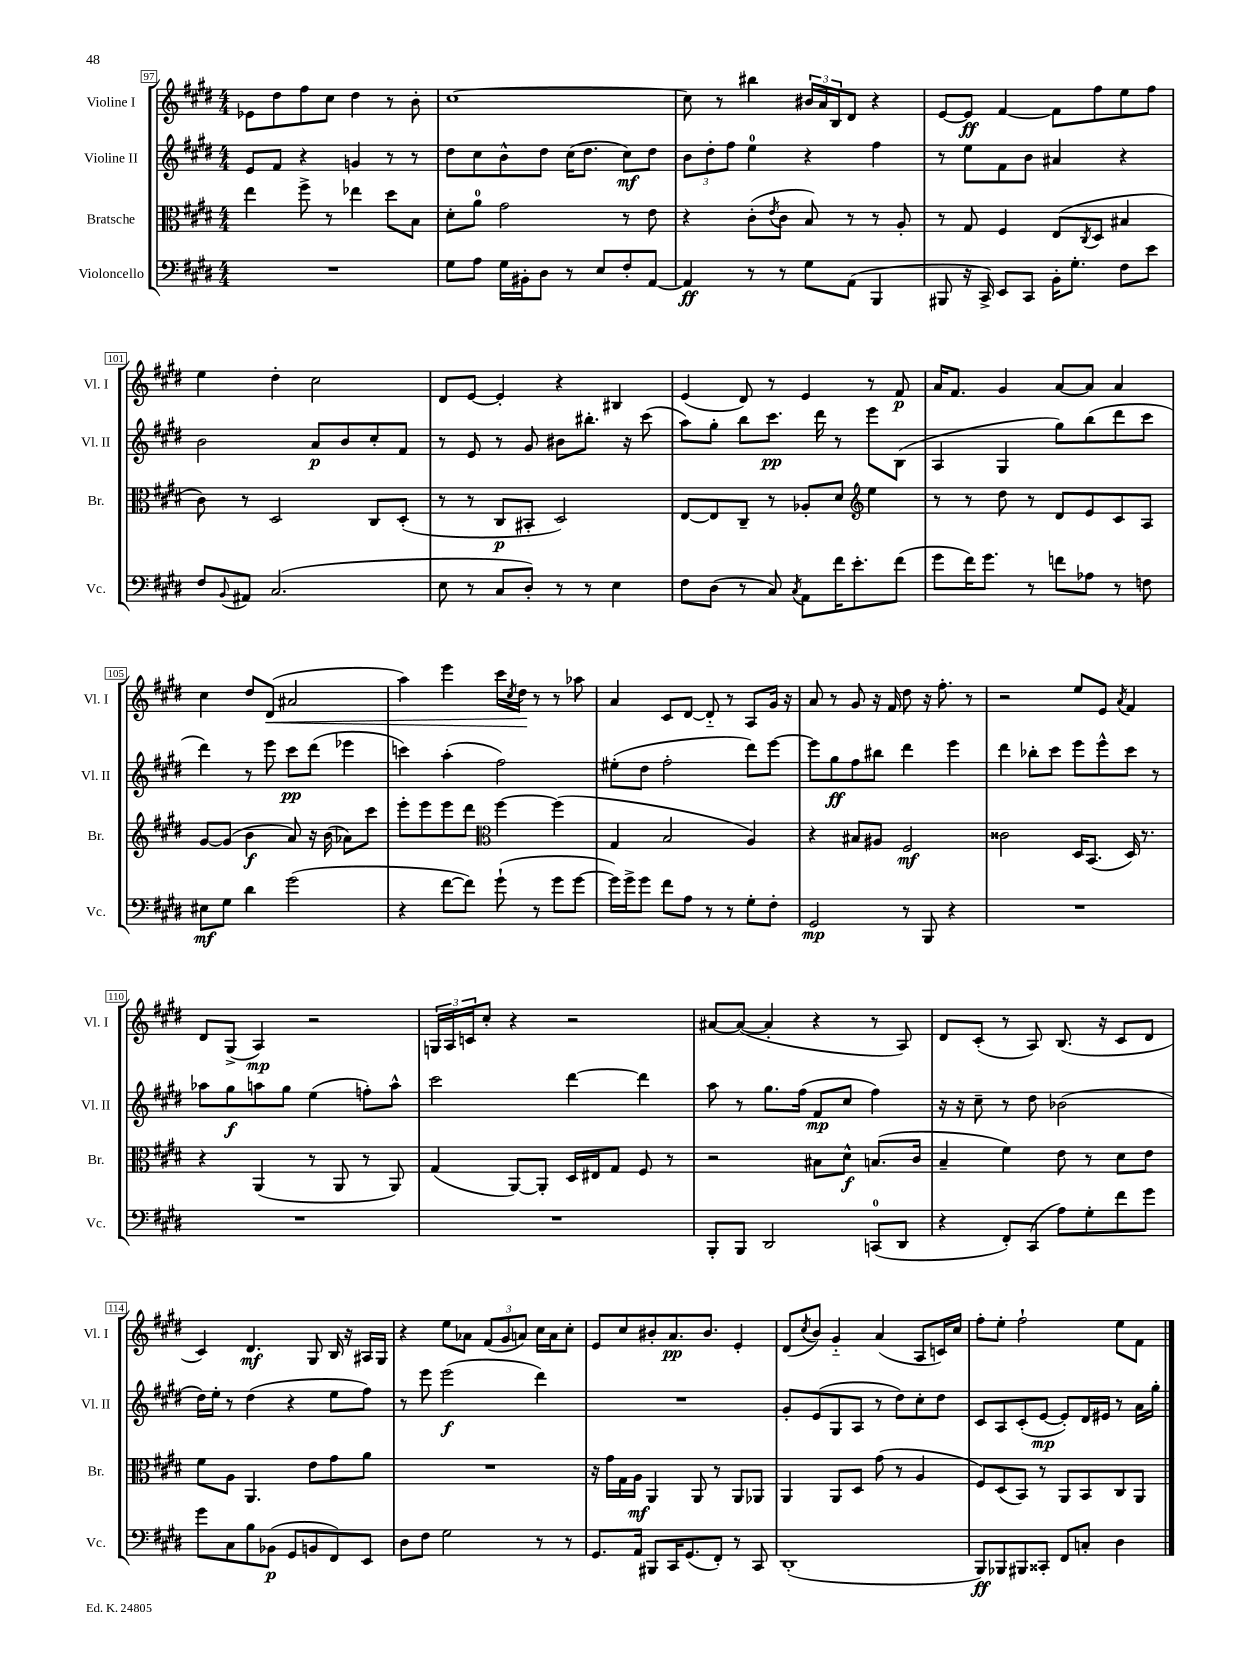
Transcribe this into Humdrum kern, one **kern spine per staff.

**kern	**kern	**kern	**kern
*staff4	*staff3	*staff2	*staff1
*clefF4	*clefC3	*clefG2	*clefG2
*k[f#c#g#d#]	*k[f#c#g#d#]	*k[f#c#g#d#]	*k[f#c#g#d#]
*M4/4	*M4/4	*M4/4	*M4/4
1r	4ee\	8e/L	8e-\L
.	.	8f#/J	8dd#\
.	8ff#^\	4r	8ff#\
.	8r	.	8cc#\J
.	4ee-\	4g/	4dd#\
.	8dd#\L	8r	8r
.	8B\J	8r	8b'\
=	=	=	=
8G#\L	8d#'\L	8dd#\L	[1cc#
8A\J	8a\J	8cc#\	.
16G#\LL	2g#\	8b^^\	.
16BB#'\J	.	.	.
8D#\J	.	8dd#\J	.
8r	.	(16cc#\LK	.
.	.	8.dd#\J	.
8E/L	.	.	.
8F#'/	8r	8cc#\L)	.
[8AA/J	8e\	8dd#\J	.
=	=	=	=
4AA/]	4r	12b\L	8cc#\]
.	.	12dd#'\	.
.	.	.	8r
.	.	12ff#\J	.
8r	(8c#'\L	4ee\	4bb#\
.	8qe/	.	.
8r	8c#\J	.	.
8G#\L	8B/)	4r	24b#/LL
.	.	.	24a/
.	.	.	24B/J
(8AA\J	8r	.	8d#/J
4BBB/	8r	4ff#\	4r
.	8A'/	.	.
=	=	=	=
8BBB#/	8r	8r	[8e/L
16r	8G#/	8ee\L	8e/]J
16CC#^/)	.	.	.
8EE/L	4F#/	8f#\	[4f#/
8CC#/J	.	8b\J	.
16BB'\LK	(8E/L	4a#/	8f#\]L
8.G#'\J	.	.	.
.	8qC#/	.	.
.	8D#/J	.	8ff#\
8F#\L	4B#/	4r	8ee\
8e\J	.	.	8ff#\J
=	=	=	=
8F#/L	8c#\)	2b\	4ee\
8qqBB/	.	.	.
8AA#/J	8r	.	.
(2.C#/	2D#/	.	4dd#'\
.	.	8a/L	2cc#\
.	.	8b/	.
.	8C#/L	8cc#'/	.
.	(8D#'/J	8f#/J	.
=	=	=	=
8E\	8r	8r	8d#/L
8r	8r	8e/	[8e/J
8C#/L	8C#/L	8r	4e'/]
8D#'/J)	8BB#'/J	8g#/	.
8r	2D#/)	8b#\L	4r
8r	.	8.bb#'\J	.
4E\	.	.	4B#/
.	.	16r	.
.	.	(8ccc#\	.
=	=	=	=
8F#\L	[8E/L	8aa\L)	(4e/
(8D#\J	8E/]	8gg#'\J	.
8r	8C#~/J	8bb\L	8d#/)
8C#/)	8r	8.ccc#\J	8r
8qC#/	.	.	.
8AA\L	8A-'/L	.	4e/
.	.	16ddd#\	.
16f#\K	8d#/J	8r	.
8.e'\	.	.	.
*	*clefG2	*	*
.	4ee\	8eee\L	8r
(8f#\J	.	(8B\J	8f#/
=	=	=	=
8g#\L	8r	4A/	16a/LK
.	.	.	8.f#/J
16f#\K)	8r	.	.
8.g#\J	.	.	.
.	8dd#\	4G#/	4g#/
8r	8r	.	.
8f\L	8d#/L	8gg#\L)	[8a/L
8A-\J	8e/	(8bb\	8a/]J
8r	8c#/	8ddd#\	4a/
8F\	8A/J	8ccc#\J	.
=	=	=	=
8E#\L	[8g#/L	4ddd#\)	4cc#\
8G#\J	(8g#/]J	.	.
4d#\	4b\	8r	8dd#/L
.	.	8eee\	(8d#/J
(2g#\	8a/)	8ccc#\L	2a#/
.	16r	(8ddd#\J	.
.	(16b\	.	.
.	8a-\L)	4eee-\	.
.	8ccc#\J	.	.
=	=	=	=
4r	8eee'\L	4ccc\)	4aa\)
.	8eee\	.	.
[8f#\L	8eee\	(4aa'\	4eee\
8f#\]J)	8ddd#\J	.	.
*	*clefC3	*	*
(8g#`\	[4ff#\	2ff#\)	16ccc#\LL
.	.	.	8qcc#/
.	.	.	16dd#\JJ
8r	.	.	8r
8g#\L	(4ff#\]	.	8r
[8g#\J	.	.	8aa-\
=	=	=	=
16g#\]LL)	4G#/	(8ee#'\L	4a/
16g#^\J	.	.	.
8g#\J	.	8dd#\J	.
8f#\L	2B/	2ff#'\	8c#/L
8A\J	.	.	[8d#/J
8r	.	.	8d#'~/]
8r	.	.	8r
8G#'\L	4A/)	8ddd#\L)	8A/L
8F#'\J	.	[8eee\J	16g#/Jk
.	.	.	16r
=	=	=	=
2GG#/	4r	8eee\]L	8a/
.	.	8gg#\	8r
.	8B#/L	8ff#\	8g#/
.	8A#/J	8bb#\J	16r
.	.	.	16f#/
8r	2F#/	4ddd#\	8dd#\
8BBB/	.	.	16r
.	.	.	8.ff#'\
4r	.	4eee\	.
.	.	.	8r
=	=	=	=
1r	2c##\	4ddd#\	2r
.	.	8bb-'\L	.
.	.	8ccc#\J	.
.	16D#/LK	8eee\L	8ee/L
.	(8.BB/J	.	.
.	.	8eee^^\	8e/J
.	.	.	8qa/
.	16D#/)	8ccc#\J	4f#/
.	8.r	.	.
.	.	8r	.
=	=	=	=
1r	4r	8aa-\L	8d#/L
.	.	8gg#\	(8G#^/J
.	(4AA/	8aa\	4A/)
.	.	8gg#\J	.
.	8r	(4ee\	2r
.	8AA/	.	.
.	8r	8ff'\L)	.
.	8AA/)	8aa^^\J	.
=	=	=	=
1r	(4G#/	2ccc#\	24G/LL
.	.	.	24A/
.	.	.	24c/J
.	.	.	8cc#'/J
.	[8AA/L)	.	4r
.	8AA'/]J	.	.
.	16D#/LL	[4ddd#\	2r
.	16E#/J	.	.
.	8G#/J	.	.
.	8F#/	4ddd#\]	.
.	8r	.	.
=	=	=	=
8BBB'/L	2r	8aa\	[8a#/L
8BBB/J	.	8r	(8a#/_J
2DD#/	.	8.gg#\L	4a#'/]
.	.	(16ff#\Jk	.
.	8B#\L	8f#/L	4r
.	8d#^^\J	8cc#/J	.
(8CC/L	(8.B/L	4ff#\)	8r
8DD#/J	.	.	8A/)
.	16c#/Jk	.	.
=	=	=	=
4r	4B~/	16r	8d#/L
.	.	16r	.
.	.	8cc#~\	(8c#'/J
8FF#'/L)	4f#\)	8r	8r
(8CC#/J	.	8dd#\	8A/)
8A\L)	8e\	(2b-\	(8.B/
8G#'\	8r	.	.
.	.	.	16r
8f#\	8d#\L	.	8c#/L
8g#\J	8e\J	.	8d#/J
=	=	=	=
8g#\L	8f#\L	16dd#\LL)	4c#/)
.	.	16ee'\JJ	.
8C#\	8A\J	8r	.
8B\	4.AA/	(4dd#\	4.d#/
(8BB-\J	.	.	.
8GG#/L	.	4r	.
8BB/	8e\L	.	8G#/
8FF#/)	8g#\	8ee\L	16B/
.	.	.	16r
8EE/J	8a\J	8ff#\J)	16A#/LL
.	.	.	16G#/JJ
=	=	=	=
8D#\L	1r	8r	4r
8F#\J	.	8eee\	.
2G#\	.	(2eee\	8ee\L
.	.	.	8a-\J
.	.	.	(12f#/L
.	.	.	12g#/
.	.	.	12a/J)
8r	.	4ddd#\)	16cc#\LL
.	.	.	16a\J
8r	.	.	8cc#'\J
=	=	=	=
8.GG#/L	16r	1r	8e/L
.	16g#\LL	.	.
.	16G#\	.	8cc#/
16AA/Jk	16A\JJ	.	.
8BBB#/L	4AA/	.	8b#'/
16CC#/K	.	.	8.a/
(8.GG#/	.	.	.
.	8AA/	.	.
.	.	.	8.b#/J
8FF#'/J)	8r	.	.
8r	8AA/L	.	4e'/
8CC#/	8AA-/J	.	.
=	=	=	=
(1DD#'	4AA/	8g#'/L	(8d#/L
.	.	.	8qcc#/
.	.	(8e/	8b/J)
.	8AA/L	8G#/	4g#'~/
.	8D#/J	8A/J	.
.	(8g#\	8r	(4a/
.	8r	8dd#\L)	.
.	4A/	8cc#'\	8A/L
.	.	8dd#\J	16c/L)
.	.	.	16cc#/JJ
=	=	=	=
8BBB/L)	8F#/L)	8c#/L	8ff#'\L
8BBB-/	(8D#/	8A/	8ee'\J
8BBB#/	8BB/J)	(8c#'/	2ff#`\
8CC##'/J	8r	[8e/J	.
8FF#/L	8AA/L	8e'/]L)	.
8C'/J	8BB/	16d#/L	.
.	.	16e#/JJ	.
4D#\	8C#/	8r	8ee\L
.	8AA/J	16a\LL	8f#\J
.	.	16gg#'\JJ	.
==	==	==	==
*-	*-	*-	*-
